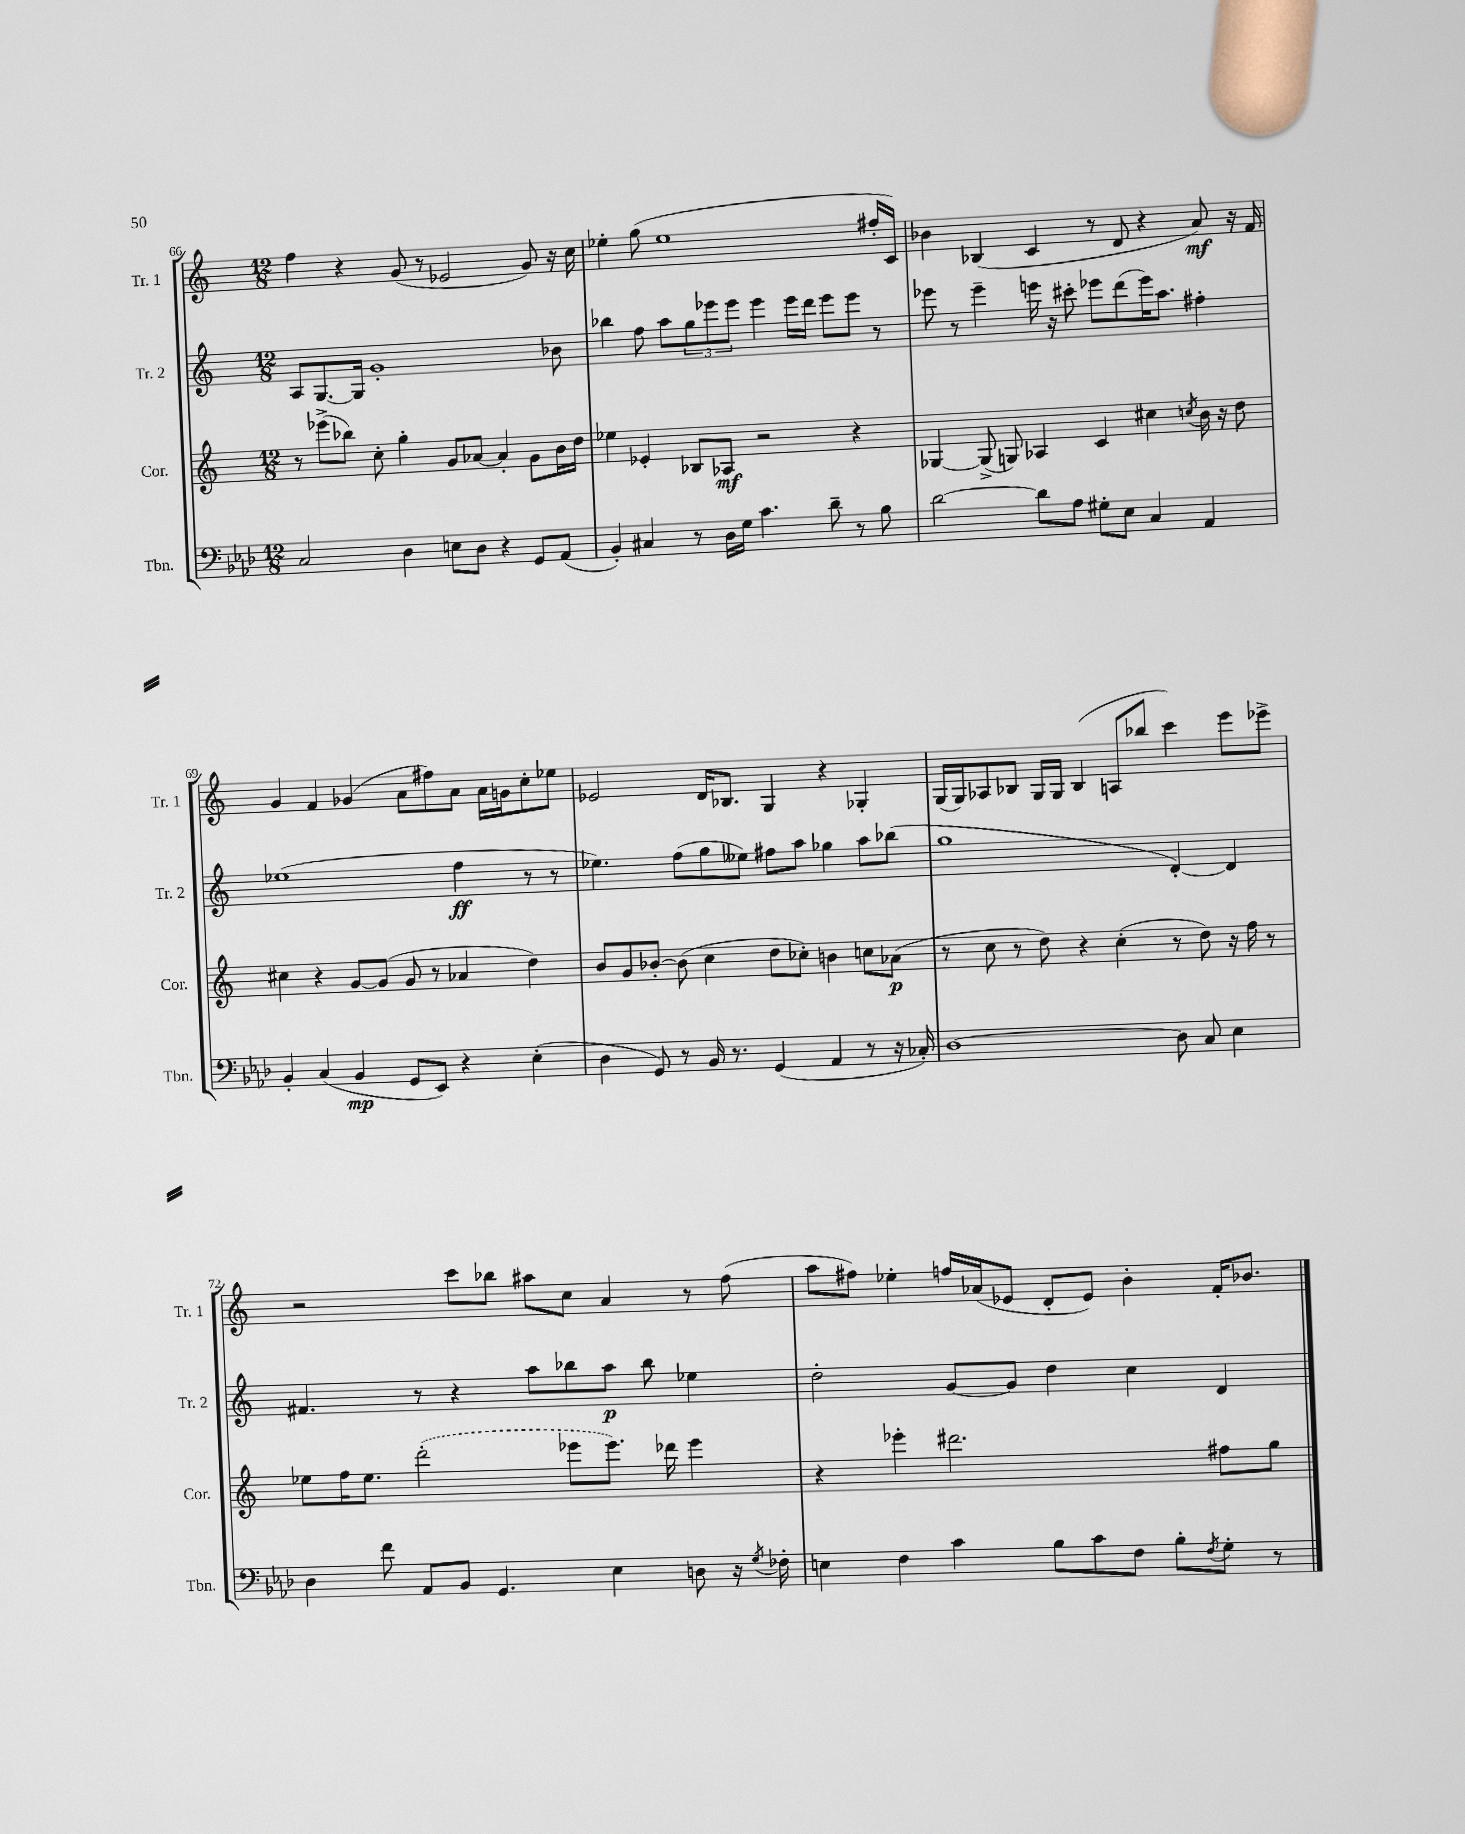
<<
\new StaffGroup <<
\new Staff = "s0" \with { instrumentName = "Tr. 1" shortInstrumentName = "Tr. 1" } {
    \clef treble \key c \major \numericTimeSignature \time 12/8
    f''4 r4 g'8( r8 ees'2 g'8) r16 c''16 |
    ees''4-. g''8( ees''1 fis''16-. c'16) |
    bes'4 bes4( c'4 r8 d'8 r4 a'8\mf) r16 f'16 |
    g'4 f'4 ges'4( a'8 fis''8) a'8 a'16 g'16 c''8-. ees''8 |
    ees'2 d'16 bes8. g4 r4 ges4-. |
    g16( g16) aes8 bes8 g16 g16 bes4( a8 bes''8 c'''4) e'''8 ees'''8-> |
    r2 c'''8 bes''8 ais''8 c''8 a'4 r8 f''8( |
    a''8 fis''8) ees''4-. f''16 aes'16( ees'8 d'8-. ees'8) b'4-. f'16-. bes'8. \bar "|." |
}
\new Staff = "s1" \with { instrumentName = "Tr. 2" shortInstrumentName = "Tr. 2" } {
    \clef treble \key c \major \numericTimeSignature \time 12/8
    a8 g8.~ g16 g'1-. bes'8 |
    bes''4 f''8 a''8 \tuplet 3/2 { g''8 ees'''8 ees'''8 } ees'''4 ees'''16 d'''16 ees'''8 ees'''8 r8 |
    ees'''8 r8 ees'''4-- e'''16 r16 cis'''8-. ees'''8 d'''8( ees'''16) a''8. fis''4-. |
    ees''1( f''4\ff r8 r8 |
    ees''4.) f''8( g''8 eeses''8) fis''8 a''8 ges''4 a''8 bes''8( |
    g''1 d'4~-.) d'4 |
    fis'4. r8 r4 a''8 bes''8 a''8\p bes''8 ees''4 |
    d''2-. g'8~ g'8 d''4 c''4 d'4 \bar "|." |
}
\new Staff = "s2" \with { instrumentName = "Cor." shortInstrumentName = "Cor." } {
    \clef treble \key c \major \numericTimeSignature \time 12/8
    r8 ees'''8->( bes''8) c''8-. g''4-. g'8 aes'8~ aes'4-. g'8 b'16 d''16 |
    ees''4 ees'4-. bes8 aes8\mf r2 r4 |
    ges4~ ges8->( g8) aes4 c'4 cis''4 \acciaccatura { c''8 } b'16 r16 d''8 |
    cis''4 r4 g'8~ g'8( g'8 r8 aes'4 d''4) |
    b'8 g'8 bes'8~-. bes'8( c''4 d''8 ces''8-.) b'4 c''8 aes'8\p( |
    r8 c''8 r8 d''8) r4 c''4-.( r8 d''8) r16 f''16 r8 |
    ees''8 f''16 ees''8. \once \slurDashed d'''2-.( ees'''8 ees'''8.) des'''16 ees'''4 |
    r4 ees'''4-. dis'''2. fis''8 g''8 \bar "|." |
}
\new Staff = "s3" \with { instrumentName = "Tbn." shortInstrumentName = "Tbn." } {
    \clef bass \key aes \major \numericTimeSignature \time 12/8
    c2 des4 e8 des8 r4 g,8 aes,8( |
    bes,4-.) cis4 r8 des16 g16 c'4. des'8-- r8 bes8 |
    des'2~ des'8 aes8 gis8-. ees8 c4 aes,4 |
    bes,4-. c4( bes,4\mp g,8 ees,8) r4 ees4-.( |
    des4 g,8) r8 bes,16 r8. g,4( aes,4 r8 r16 ces16-.) |
    des1~ des8 c8 ees4 |
    des4 f'8 aes,8 bes,8 g,4. ees4 d8 r16 \acciaccatura { g8 } fes16-. |
    e4 f4 c'4 bes8 c'8 f8 bes8-. \acciaccatura { f8 } g8-. r8 \bar "|." |
}
>>
>>
\layout { \context { \Score currentBarNumber = #66 } }
